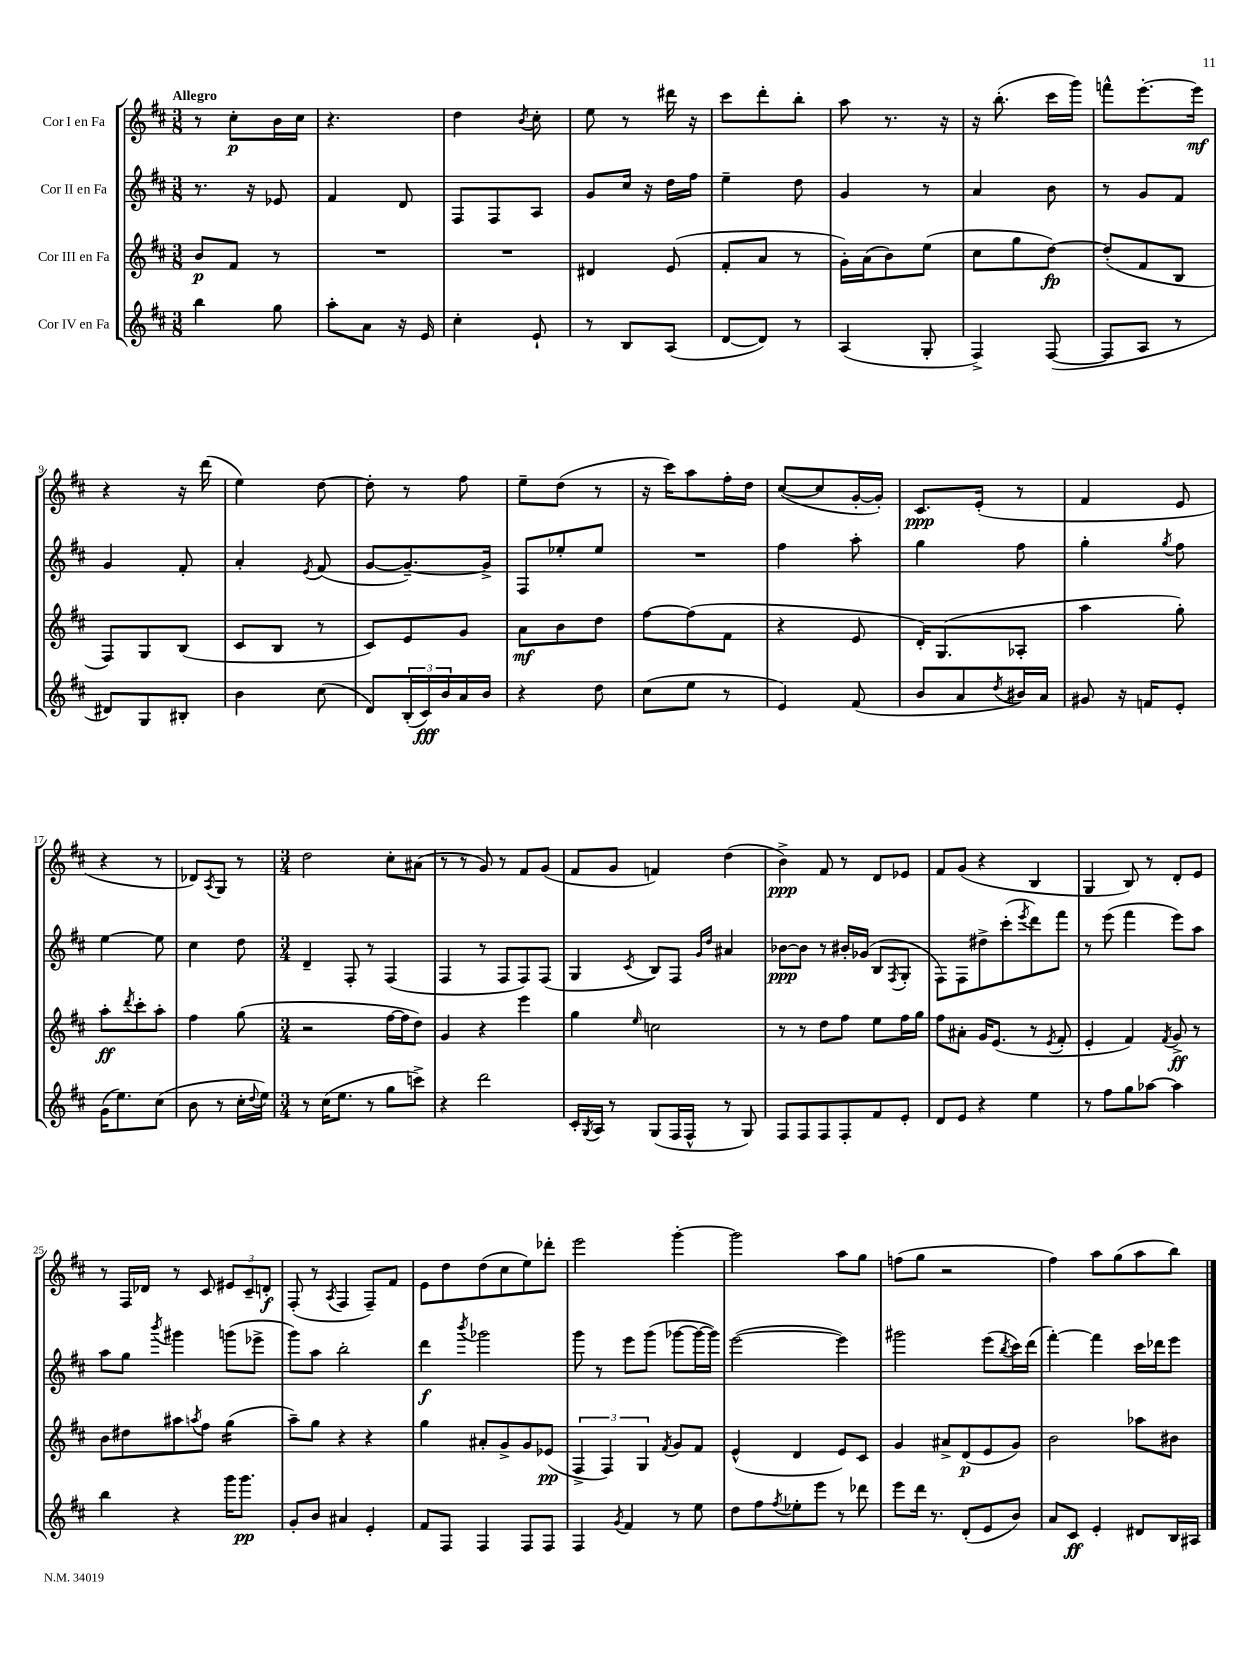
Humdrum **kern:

**kern	**kern	**kern	**kern
*staff4	*staff3	*staff2	*staff1
*clefG2	*clefG2	*clefG2	*clefG2
*k[f#c#]	*k[f#c#]	*k[f#c#]	*k[f#c#]
*M3/8	*M3/8	*M3/8	*M3/8
4bb	8b	8.r	8r
.	8f#	.	8cc#'
.	.	16r	.
8gg	8r	8e-	16b
.	.	.	16cc#
=	=	=	=
8aa'	4.r	4f#	4.r
8a	.	.	.
16r	.	8d	.
16e	.	.	.
=	=	=	=
4cc#'	4.r	8F#	4dd
.	.	8F#	.
.	.	.	8qb
8e`	.	8A	8cc#'
=	=	=	=
8r	4d#	8g	8ee
8B	.	16cc#	8r
.	.	16r	.
(8A	(8e	16dd	16ddd#
.	.	16ff#	16r
=	=	=	=
[8d	8f#'	4ee~	8ccc#
8d])	8a	.	8ddd'
8r	8r	8dd	8bb'
=	=	=	=
(4A	16g')	4g	8aa
.	(16a	.	.
.	8b)	.	8.r
8G'	(8ee	8r	.
.	.	.	16r
=	=	=	=
4F#^)	8cc#	4a	16r
.	.	.	(8.bb'
.	8gg	.	.
([8F#	[8dd)	8b	16ccc#
.	.	.	16ggg)
=	=	=	=
8F#]	(8dd']	8r	8fff^^
8A	8f#	8g	[8.eee'
8r	8B	8f#	.
.	.	.	16eee]
=	=	=	=
8d#)	8F#)	4g	4r
8G	8G	.	.
8B#'	(8B	8f#'	16r
.	.	.	(16ddd
=	=	=	=
4b	8c#	4a'	4ee)
.	8B	.	.
.	.	8qe	.
(8cc#	8r	(8f#	[8dd
=	=	=	=
8d)	8c#)	[8g	8dd']
(24B'	8e	8.g~_)	8r
24c#)	.	.	.
24b	.	.	.
16a	8g	.	8ff#
16b	.	16g^]	.
=	=	=	=
4r	8a	8F#	8ee~
.	8b	8ee-'	(8dd
8dd	8dd	8ee-	8r
=	=	=	=
(8cc#	[8ff#	4.r	16r
.	.	.	16ccc#)
8ee	(8ff#]	.	8aa
8r	8f#	.	16ff#'
.	.	.	16dd
=	=	=	=
4e)	4r	4ff#	([8cc#
.	.	.	8cc#]
(8f#	8e	8aa'	[16g'
.	.	.	16g'])
=	=	=	=
8b	16d')	4gg	8.c#
.	(8.G	.	.
8a	.	.	.
.	.	.	(16e'
8qdd	.	.	.
16b#)	8A-'	8ff#	8r
16a	.	.	.
=	=	=	=
8g#	4aa	4gg'	4f#
16r	.	.	.
16f	.	.	.
.	.	8qgg	.
8e'	8gg')	8ff#	8e
=	=	=	=
(16g	8aa'	[4ee	4r
8.ee)	.	.	.
.	8qddd	.	.
.	8ccc#'	.	.
(8cc#	8aa'	8ee]	8r
=	=	=	=
8b	4ff#	4cc#	8d-)
.	.	.	8qA
8r	.	.	8G
16cc#'	(8gg	8dd	8r
8qqdd	.	.	.
16ee)	.	.	.
=	=	=	=
*M3/4	*M3/4	*M3/4	*M3/4
8r	2r	4d~	2dd
(16cc#	.	.	.
8.ee	.	.	.
.	.	8F#'	.
8r	.	8r	.
8gg	[16ff#	(4F#	8cc#'
.	16ff#]	.	.
8ccc^)	8dd)	.	(8a#
=	=	=	=
4r	4g	4F#	8r
.	.	.	8r
2ddd	4r	8r	8g)
.	.	8F#	8r
.	4eee	8F#)	8f#
.	.	(8F#	(8g
=	=	=	=
16c#'	4gg	4G	8f#
8qG	.	.	.
16A	.	.	.
8r	.	.	8g
.	16qqee	8qc#	.
(8G	2cc	8B)	4f)
16F#	.	8F#	.
16F#^^	.	.	.
.	.	16qqg	.
.	.	16qqdd	.
8r	.	4a#	(4dd
8G)	.	.	.
=	=	=	=
8F#	8r	[8b-	4b^)
8F#	8r	8b-]	.
8F#	8dd	8r	8f#
8F#'	8ff#	16b#'	8r
.	.	(16g-	.
8f#	8ee	8B	8d
.	.	8qF#	.
8e'	16ff#	8G'	8e-
.	16gg	.	.
=	=	=	=
8d	8ff#	8F#)	8f#
8e	8a#'	8F#	(8g
4r	16g	8dd#^	4r
.	(8.e	.	.
.	.	(8ccc#'	.
.	.	8qeee	.
4ee	8r	8ddd)	4B
.	8qe	.	.
.	8f#'	8fff#	.
=	=	=	=
8r	4e'	8r	4G
8ff#	.	(8eee	.
8gg	4f#)	4fff#	8B)
[8aa-	.	.	8r
.	8qf#	.	.
4aa-]	8g^	8eee)	8d'
.	8r	8aa	8e
=	=	=	=
4bb	8b	8aa	8r
.	8dd#	8gg	16F#
.	.	.	16d-
.	.	8qbbb	.
4r	8aa#	4ggg#	8r
.	8qaa	.	.
.	8ff#	.	8c#
16ggg	(4gg	(8ggg	12e#
8.ggg	.	.	.
.	.	.	12c#~
.	.	8eee-^	.
.	.	.	12d'
=	=	=	=
8g'	8aa~)	8ggg)	(8F#'
8b	8gg	8aa	8r
.	.	.	8qA
4a#	4r	2bb'	4F#
4e'	4r	.	8F#~)
.	.	.	8f#
=	=	=	=
8f#	4gg	4ddd	8e
8F#	.	.	8dd
.	.	8qbbb	.
4F#	8a#'	2ggg-	(8dd
.	8g^	.	8cc#
8F#	8g	.	8ee)
8F#	(8e-	.	8ddd-'
=	=	=	=
4F#	6F#^	8ggg	2eee
.	.	8r	.
.	6F#)	.	.
8qg	.	.	.
4f#	.	8eee	.
.	6G	.	.
.	.	(8ggg	.
.	8qf#	.	.
8r	8g	[8ggg-	[4ggg'
8ee	8f#	16ggg-_	.
.	.	16ggg-])	.
=	=	=	=
8dd	(4e^^	([2eee	2ggg]
8ff#	.	.	.
8qff#	.	.	.
8ee-'	4d	.	.
8eee	.	.	.
8r	8e)	4eee])	8aa
8ddd-	8c#	.	8gg
=	=	=	=
8eee	4g	2ggg#	(8ff
16ddd	.	.	8gg
8.r	.	.	.
.	8a#^	.	2r
(8d'	(8d	.	.
8e	8e	(8eee	.
.	.	8qbb	.
8b)	8g)	16ccc#)	.
.	.	(16ddd	.
=	=	=	=
8a	2b	[4fff#')	4ff#)
8c#	.	.	.
4e'	.	4fff#]	8aa
.	.	.	(8gg
8d#	8aa-	16ccc#	8aa
.	.	16ddd-	.
16B	8b#	8eee	8bb)
16A#	.	.	.
==	==	==	==
*-	*-	*-	*-
